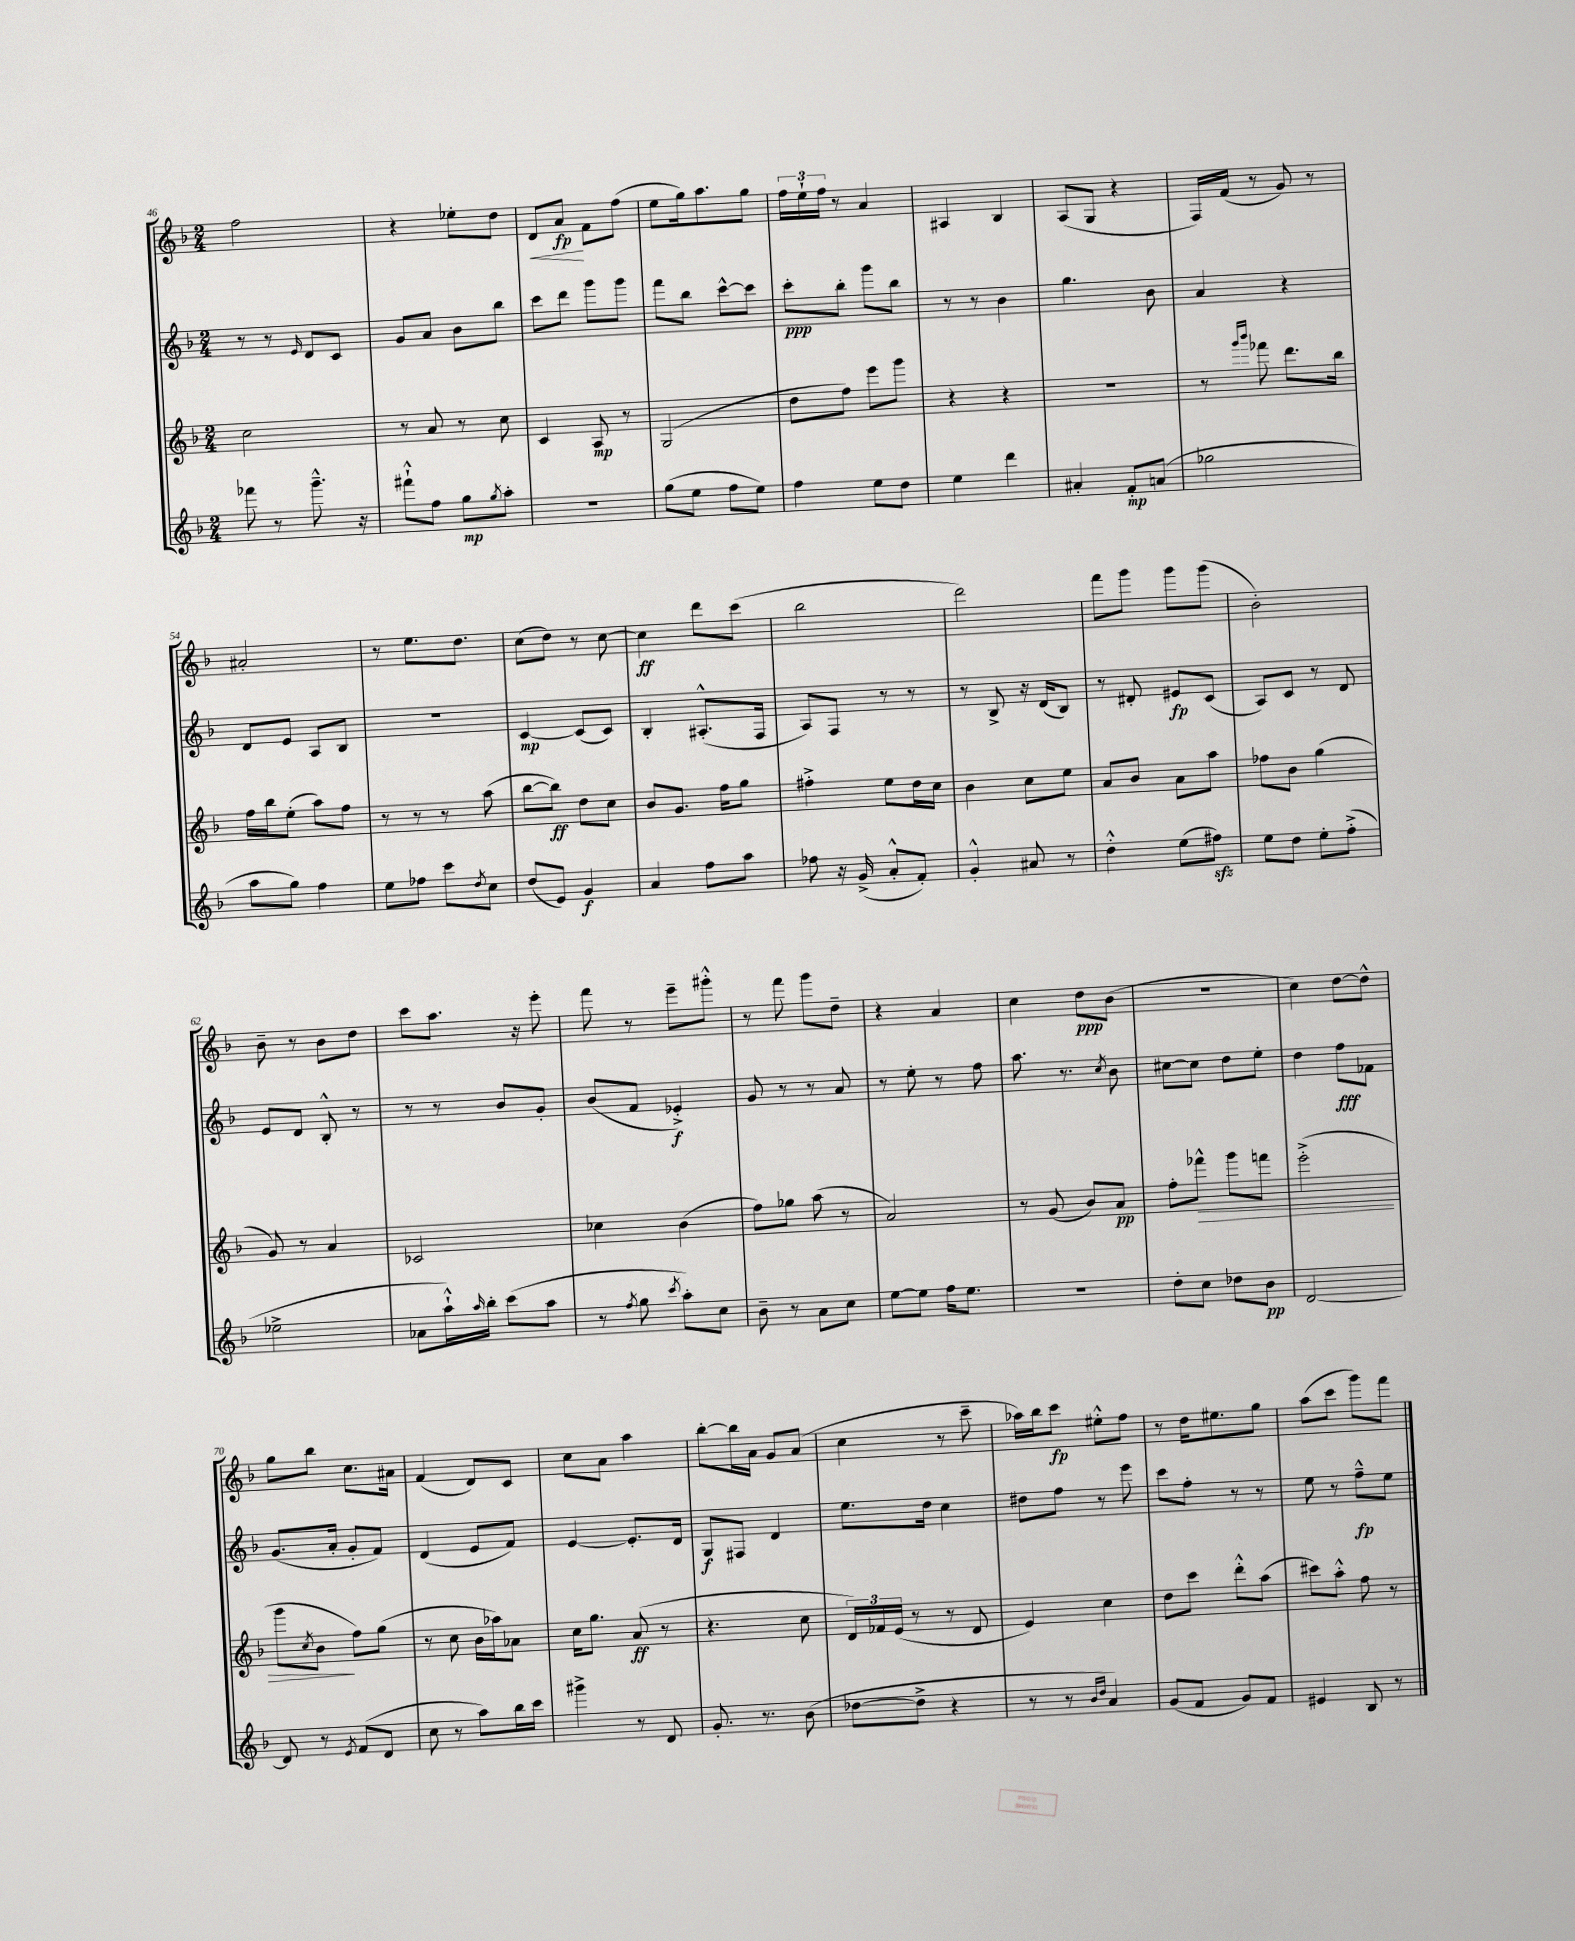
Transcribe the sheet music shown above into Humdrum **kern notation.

**kern	**dynam	**kern	**dynam	**kern	**dynam	**kern	**dynam
*part4	*part4	*part3	*part3	*part2	*part2	*part1	*part1
*staff4	*staff4	*staff3	*staff3	*staff2	*staff2	*staff1	*staff1
*clefG2	*	*clefG2	*	*clefG2	*	*clefG2	*
*k[b-]	*	*k[b-]	*	*k[b-]	*	*k[b-]	*
*M2/4	*	*M2/4	*	*M2/4	*	*M2/4	*
=46	=46	=46	=46	=46	=46	=46	=46
8fff-X\	.	2cc\	.	8r	.	2ff\	.
8r	.	.	.	8r	.	.	.
.	.	.	.	16qqe/	.	.	.
8.ggg~^^\	.	.	.	8d/L	.	.	.
.	.	.	.	8c/J	.	.	.
16r	.	.	.	.	.	.	.
=47	=47	=47	=47	=47	=47	=47	=47
8fff#X`^^\L	.	8r	.	8g/L	.	4r	.
8ff\J	.	8a/	.	8a/J	.	.	.
8gg\L	mp	8r	.	8b-\L	.	8ee-X'\L	.
8qgg/	.	.	.	.	.	.	.
8aa'\J	.	8cc\	.	8bb-\J	.	8dd\J	.
=48	=48	=48	=48	=48	=48	=48	=48
!	!	!	!	!	!	!	!LO:HP:b
2r	.	4c/	.	8ccc\L	.	8d/L	<
.	.	.	.	8ddd\J	.	8a/J	fp
.	.	8A/	mp	8ggg\L	.	8f\L	[
.	.	8r	.	8ggg\J	.	(8ff\J	.
=49	=49	=49	=49	=49	=49	=49	=49
(8gg\L	.	(2G/	.	8fff\L	.	8ee\L	.
8ee\J	.	.	.	8bb-\J	.	16gg\k)	.
.	.	.	.	.	.	8.aa\	.
8ff\L	.	.	.	[8ccc^^\L	.	.	.
8ee\J)	.	.	.	8ccc\J]	.	8gg\J	.
=50	=50	=50	=50	=50	=50	=50	=50
4ff\	.	8dd\L	.	8ccc'\L	ppp	24ff\LL	.
.	.	.	.	.	.	24ee`\	.
.	.	.	.	.	.	24ff\JJ	.
.	.	8ff\J)	.	8bb-'\J	.	8r	.
8ee\L	.	8eee\L	.	8ggg\L	.	4a/	.
8dd\J	.	8ggg\J	.	8bb-\J	.	.	.
=51	=51	=51	=51	=51	=51	=51	=51
4ee\	.	4r	.	8r	.	4A#X/	.
.	.	.	.	8r	.	.	.
4ddd\	.	4r	.	4b-\	.	4B-/	.
=52	=52	=52	=52	=52	=52	=52	=52
4a#X'/	.	2r	.	4.gg\	.	(8A/L	.
.	.	.	.	.	.	8G/J	.
8f'/L	mp	.	.	.	.	4r	.
(8an/J	.	.	.	8b-\	.	.	.
=53	=53	=53	=53	=53	=53	=53	=53
2gg-X\	.	8r	.	4a/	.	16F/LL)	.
.	.	.	.	.	.	(16f/JJ	.
.	.	16qqggg/LL	.	.	.	.	.
.	.	16qqbbb-/JJ	.	.	.	.	.
.	.	8fff-X\	.	.	.	8r	.
.	.	8.ddd\L	.	4r	.	8g/)	.
.	.	.	.	.	.	8r	.
.	.	16bb-\Jk	.	.	.	.	.
!!LO:LB:g=z
=54	=54	=54	=54	=54	=54	=54	=54
8aa\L	.	16ff\LL	.	8d/L	.	2a#X'/	.
.	.	16bb-\J	.	.	.	.	.
8gg\J)	.	(8ee'\J	.	8e/J	.	.	.
4ff\	.	8aa\L)	.	8A/L	.	.	.
.	.	8ff\J	.	8B-/J	.	.	.
=55	=55	=55	=55	=55	=55	=55	=55
8ee\L	.	8r	.	2r	.	8r	.
8ff-X\J	.	8r	.	.	.	8.ee\L	.
8ccc\L	.	8r	.	.	.	.	.
.	.	.	.	.	.	8.dd\J	.
8qdd/	.	.	.	.	.	.	.
8cc\J	.	(8aa\	.	.	.	.	.
=56	=56	=56	=56	=56	=56	=56	=56
(8dd/L	.	[8bb-\L	.	[4c/	mp	(8cc\L	.
8e/J)	.	8bb-\J])	ff	.	.	8dd\J)	.
4g/	f	8dd\L	.	(8c/L]	.	8r	.
.	.	8cc\J	.	8c/J)	.	[8cc\	.
=57	=57	=57	=57	=57	=57	=57	=57
4a/	.	8b-/L	.	4B-'/	.	4cc\]	ff
.	.	8.g/J	.	.	.	.	.
8ff\L	.	.	.	(8.A#X'^^/L	.	8ddd\L	.
.	.	16ff\KL	.	.	.	.	.
8aa\J	.	8gg\J	.	.	.	(8ccc\J	.
.	.	.	.	16F/Jk	.	.	.
=58	=58	=58	=58	=58	=58	=58	=58
8ff-X\	.	4ff#X'^\	.	8A/L)	.	2bb-\	.
16r	.	.	.	8F/J	.	.	.
(16g^/	.	.	.	.	.	.	.
8a'^^/L	.	8ee\L	.	8r	.	.	.
8f'/J)	.	16dd\L	.	8r	.	.	.
.	.	16cc\JJ	.	.	.	.	.
=59	=59	=59	=59	=59	=59	=59	=59
4g'^^/	.	4b-\	.	8r	.	2ddd\)	.
.	.	.	.	8B-^/	.	.	.
8a#X/	.	8cc\L	.	16r	.	.	.
.	.	.	.	(16d/KL	.	.	.
8r	.	8ee\J	.	8B-/J)	.	.	.
=60	=60	=60	=60	=60	=60	=60	=60
4dd'^^\	.	8a/L	.	8r	.	8fff\L	.
.	.	8b-/J	.	8d#X'/	.	8ggg\J	.
(8ee\L	.	8a\L	.	8e#X/L	fp	8ggg\L	.
8ff#Xzz\J)	.	8aa\J	.	(8c/J	.	(8ggg\J	.
=61	=61	=61	=61	=61	=61	=61	=61
8ee\L	.	8ff-X\L	.	8A/L)	.	2b-'\)	.
8dd\J	.	8b-\J	.	8c/J	.	.	.
8ee'\L	.	(4gg\	.	8r	.	.	.
(8ff'^\J	.	.	.	8d/	.	.	.
!!LO:LB:g=z
=62	=62	=62	=62	=62	=62	=62	=62
2ee-X^\	.	8g/)	.	8e/L	.	8b-~\	.
.	.	8r	.	8d/J	.	8r	.
.	.	4a/	.	8B-'^^/	.	8b-\L	.
.	.	.	.	8r	.	8dd\J	.
=63	=63	=63	=63	=63	=63	=63	=63
8a-X\L	.	2c-X/	.	8r	.	8ccc\L	.
16aa`^^\L)	.	.	.	8r	.	8.aa\J	.
16qqaa/	.	.	.	.	.	.	.
16bb-'\JJ	.	.	.	.	.	.	.
(8ccc\L	.	.	.	8b-/L	.	.	.
.	.	.	.	.	.	16r	.
8aa\J	.	.	.	8g'/J	.	8eee'\	.
=64	=64	=64	=64	=64	=64	=64	=64
8r	.	4cc-X\	.	(8b-/L	.	8fff\	.
8qff/	.	.	.	.	.	.	.
8gg\	.	.	.	8f/J	.	8r	.
8qccc/	.	.	.	.	.	.	.
8aa'\L)	.	(4b-\	.	4e-X'^/)	f	8eee~\L	.
8cc\J	.	.	.	.	.	8ggg#X'^^\J	.
=65	=65	=65	=65	=65	=65	=65	=65
8b-~\	.	8ff\L)	.	8g/	.	8r	.
8r	.	8gg-X\J	.	8r	.	8fff\	.
8a\L	.	(8aa\	.	8r	.	8ggg\L	.
8cc\J	.	8r	.	8a/	.	8dd~\J	.
=66	=66	=66	=66	=66	=66	=66	=66
[8ee\L	.	2a/)	.	8r	.	4r	.
8ee\J]	.	.	.	8ee'\	.	.	.
16ff\KL	.	.	.	8r	.	4a/	.
8.ee\J	.	.	.	.	.	.	.
.	.	.	.	8ff\	.	.	.
=67	=67	=67	=67	=67	=67	=67	=67
2r	.	8r	.	8.aa\	.	4cc\	.
.	.	(8g/	.	.	.	.	.
.	.	.	.	8.r	.	.	.
.	.	8b-/L)	.	.	.	8dd\L	ppp
.	.	.	.	8qcc/	.	.	.
.	.	8a/J	pp	8b-\	.	(8b-\J	.
=68	=68	=68	=68	=68	=68	=68	=68
8dd'\L	.	8ff'\L	.	[8cc#X\L	.	2r	.
!	!	!	!LO:HP:b	!	!	!	!
8cc\J	.	8fff-X^^\J	>	8cc#\J]	.	.	.
8dd-X\L	.	8ggg\L	.	8dd\L	.	.	.
8b-\J	pp	8fffn\J	.	8ee'\J	.	.	.
=69	=69	=69	=69	=69	=69	=69	=69
[2d/	.	(2eee'^\	.	4dd\	.	4cc\)	.
.	.	.	.	8ff\L	fff	[8dd\L	.
.	.	.	.	8f-X\J	.	8dd^^\J]	.
!!LO:LB:g=z
=70	=70	=70	=70	=70	=70	=70	=70
8d/]	.	8ggg\L	.	(8.g/L	.	8gg\L	.
.	.	8qcc/	.	.	.	.	.
8r	.	8b-\J	.	.	.	8bb-\J	.
.	.	.	.	16a'/Jk	.	.	.
8qe/	.	.	.	.	.	.	.
(8f/L	.	8ff\L)	]	8g'/L	.	8.cc\L	.
8d/J	.	(8gg\J	.	8f/J)	.	.	.
.	.	.	.	.	.	16a#X\Jk	.
=71	=71	=71	=71	=71	=71	=71	=71
8cc\	.	8r	.	(4d/	.	(4f/	.
8r	.	8cc\	.	.	.	.	.
8aa\L)	.	16b-\LL	.	8e/L	.	8d/L)	.
.	.	16aa-X\J)	.	.	.	.	.
16bb-\L	.	8a-X\J	.	8f/J)	.	8c/J	.
16ccc\JJ	.	.	.	.	.	.	.
=72	=72	=72	=72	=72	=72	=72	=72
4ggg#X^\	.	16cc\KL	.	[4e/	.	8cc\L	.
.	.	8.gg\J	.	.	.	.	.
.	.	.	.	.	.	8a\J	.
8r	.	(8a/	ff	8.e'/L]	.	4aa\	.
8d/	.	8r	.	.	.	.	.
.	.	.	.	16d/Jk	.	.	.
=73	=73	=73	=73	=73	=73	=73	=73
8.g'/	.	4.r	.	8G/L	f	[8bb-'\L	.
.	.	.	.	8F#X/J	.	16bb-\L]	.
8.r	.	.	.	.	.	16a\JJ	.
.	.	.	.	4d/	.	8g/L	.
(8b-\	.	8cc\	.	.	.	(8a/J	.
=74	=74	=74	=74	=74	=74	=74	=74
[8dd-X\L	.	24d/LL)	.	8.ee\L	.	4cc\	.
.	.	24f-X/	.	.	.	.	.
.	.	(24e/JJ	.	.	.	.	.
8dd-^\J]	.	8r	.	.	.	.	.
.	.	.	.	16dd\Jk	.	.	.
4r	.	8r	.	4cc\	.	8r	.
.	.	8d/	.	.	.	8ccc~\	.
=75	=75	=75	=75	=75	=75	=75	=75
8r	.	4e/)	.	8dd#X\L	.	16aa-X\LL)	.
.	.	.	.	.	.	16bb-\J	.
8r	.	.	.	8ff\J	.	8ccc\J	fp
16qqb-/LL	.	.	.	.	.	.	.
16qqdd/JJ	.	.	.	.	.	.	.
4a/)	.	4cc\	.	8r	.	8ee#X'^^\L	.
.	.	.	.	8eee\	.	8ff\J	.
=76	=76	=76	=76	=76	=76	=76	=76
(8g/L	.	8dd\L	.	8ccc\L	.	8r	.
8f/J	.	8ccc\J	.	8ff'\J	.	16dd\KL	.
.	.	.	.	.	.	8.ee#X\	.
8g/L)	.	8ddd'^^\L	.	8r	.	.	.
8f/J	.	(8aa\J	.	8r	.	8gg\J	.
=77	=77	=77	=77	=77	=77	=77	=77
4e#X/	.	8ccc#X\L)	.	8ee\	.	(8aa\L	.
.	.	8aa'^^\J	.	8r	.	8ccc\J	.
8B-/	.	8ff\	.	8ff~^^\L	fp	8ggg\L)	.
8r	.	8r	.	8ee\J	.	8fff\J	.
==	==	==	==	==	==	==	==
*-	*-	*-	*-	*-	*-	*-	*-
